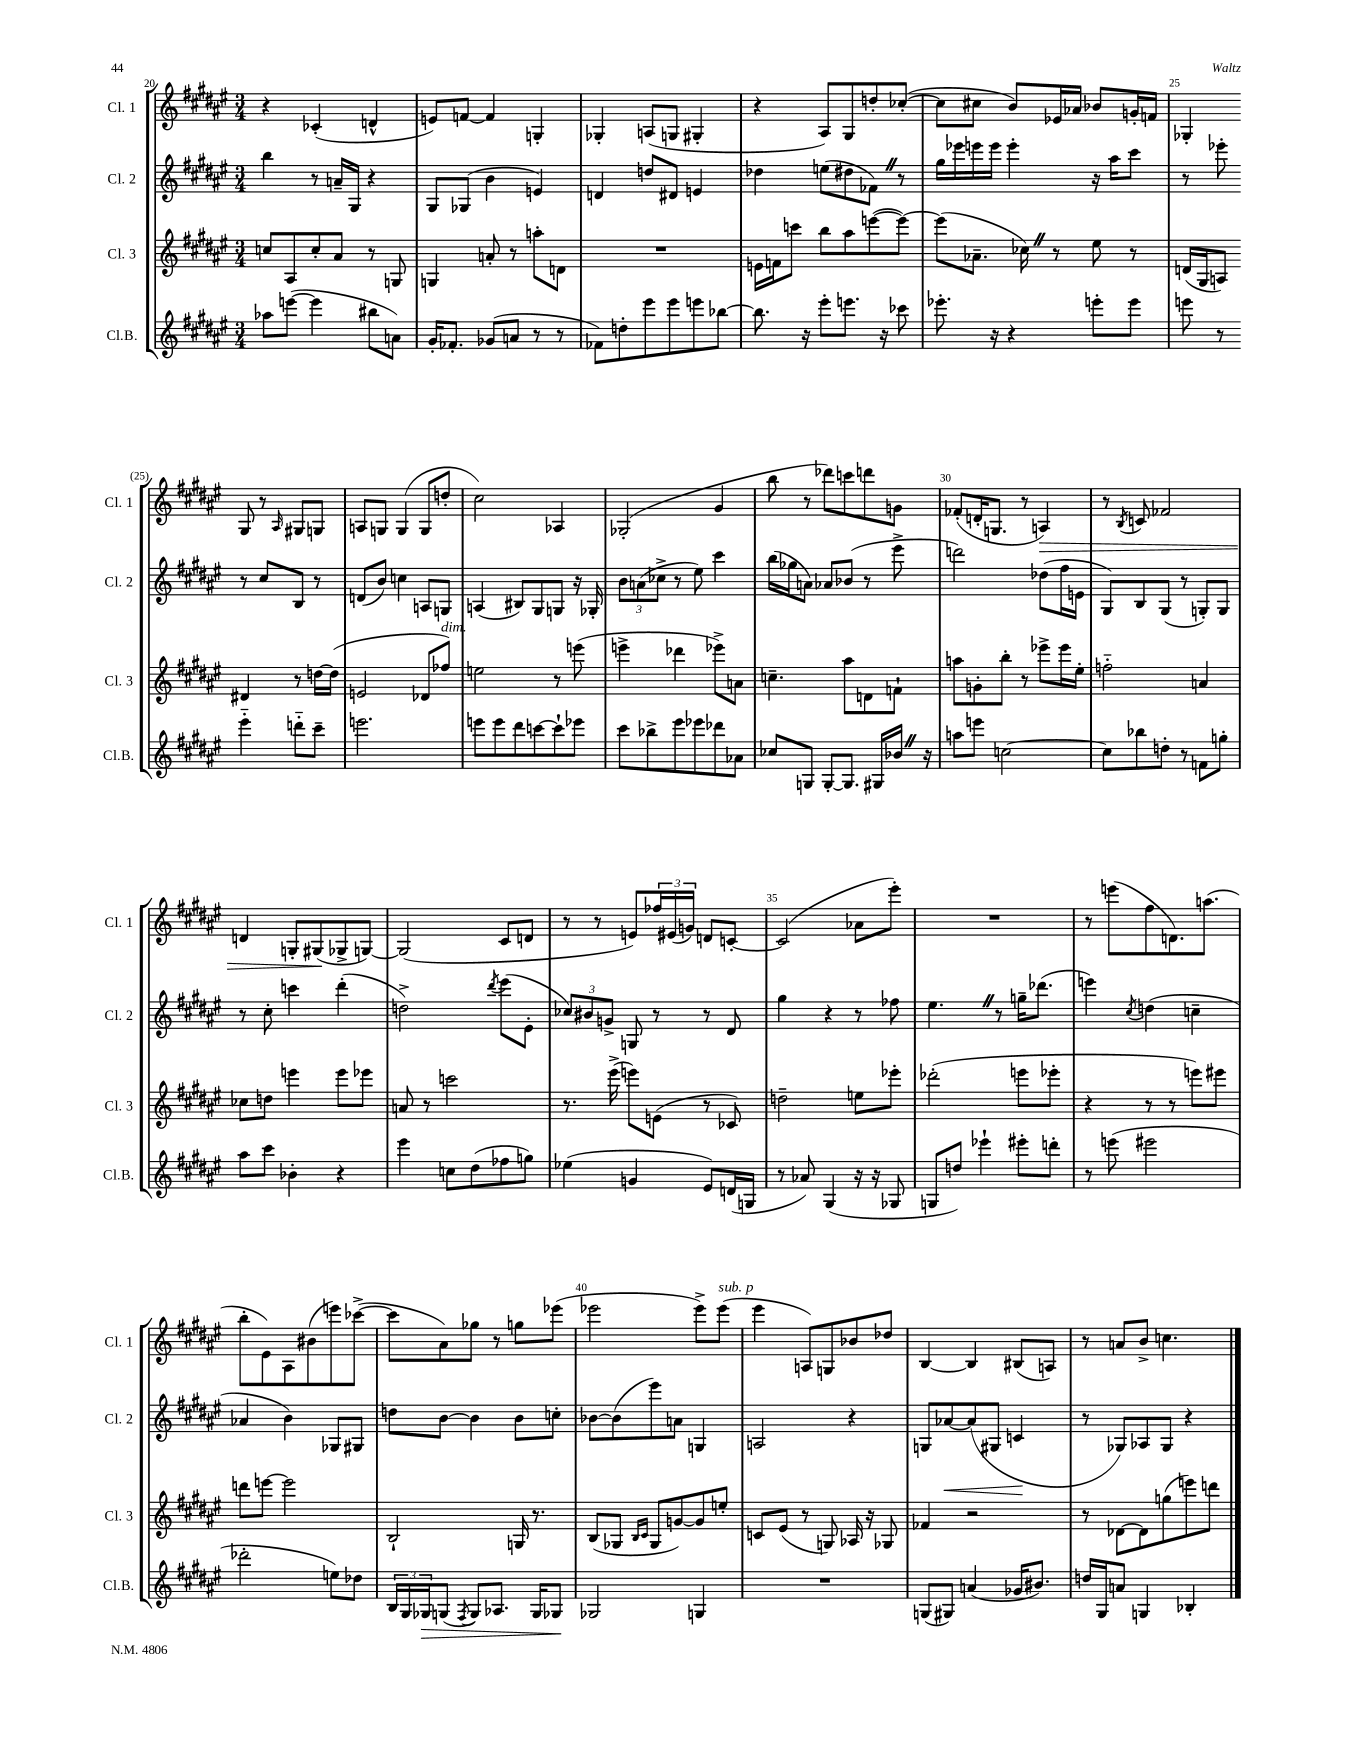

**kern	**kern	**kern	**kern
*staff4	*staff3	*staff2	*staff1
*clefG2	*clefG2	*clefG2	*clefG2
*k[f#c#g#d#a#e#]	*k[f#c#g#d#a#e#]	*k[f#c#g#d#a#e#]	*k[f#c#g#d#a#e#]
*M3/4	*M3/4	*M3/4	*M3/4
8aa-\L	8cc/L	4bb\	4r
([8eee\J	8A#/	.	.
4eee\]	8cc'/	8r	(4c-'/
.	8a#/J	16a~/LL	.
.	.	16G#/JJ	.
8bb#\L	8r	4r	4d^^/
8a\J)	8G/	.	.
=	=	=	=
16g#'/LK	4G/	8G#/L	8e/L)
8.f-'/J	.	.	.
.	.	(8G-/J	[8f/J
(8g-/L	8a'/	4b\	4f/]
8a/J	8r	.	.
8r	8aa'\L	4e/)	4G'/
8r	8d\J	.	.
=	=	=	=
8f-\L)	2.r	4d/	4G-'/
8dd'\	.	.	.
8eee#\	.	8dd/L	(8A/L
8eee#\	.	8d#/J	8G/J
8eee\	.	4e/	4G#'/
[8bb-\J	.	.	.
=	=	=	=
8.bb-\]	16e\LL	4dd-\	4r
.	16f\J	.	.
.	8ccc\J	.	.
16r	.	.	.
8eee#'\L	8bb\L	(8ee\L	8A#/L)
8.eee\J	8aa#\	8dd#\	8G#/
.	([8eee\	8f-\J)	8dd'/
16r	.	.	.
8ccc-\	8eee\_J)	8r	([8cc-'/J
=	=	=	=
8.eee-'\	(8eee\]L	16gg#\LL	8cc-\]L
.	.	16eee-\	.
.	8.a-~\J	16eee\	8cc#\J
16r	.	16eee\JJ	.
4r	.	4eee'\	8b/L)
.	16cc-\)	.	.
.	8r	.	16e-/L
.	.	.	16a-/JJ
8eee'\L	8ee#\	16r	8b-/L
.	.	16aa#\LK	.
8eee\J	8r	8ccc#\J	16g'/L
.	.	.	16f/JJ
=	=	=	=
8eee\	(16d/LL	8r	4G-'/
.	16G#/J	.	.
8r	8A/J)	8eee-'\	.
4eee'~\	4d#/	8r	8G-/
.	.	8cc#/L	8r
.	.	.	16qqA#/
8ddd'~\L	8r	8B/J	8G#/L
8ccc#~\J	[16dd\LL	8r	8G/J
.	(16dd\]JJ	.	.
=	=	=	=
2.eee\	2e/	(8d/L	8A/L
.	.	8b/J)	8G/J
.	.	4cc\	(4G/
.	8d-/L	8A/L	8G/L
.	8ff-/J)	8G/J	8dd'/J
=	=	=	=
8eee\L	2ee\	(4A/	2cc#\)
8eee\	.	.	.
8ddd#\	.	8B#/L)	.
[8ccc\	.	8G#/	.
8ccc`\]	8r	8G/J	4A-/
8eee-\J	(8eee\	16r	.
.	.	16G-'/	.
=	=	=	=
8ccc#\L	4eee^\	12b\L	(2G-'/
.	.	(12a\	.
8bb-^\	.	.	.
.	.	12cc-^\J	.
8eee#\	4ddd-\	8r	.
8eee-\	.	8ee#\)	.
8ddd-\	8eee-^\L)	4ccc#\	4g#/
8a-\J	8a\J	.	.
=	=	=	=
8cc-/L	4.cc~\	(16bb\LL	8bb\
.	.	16gg-\J	.
8G/J	.	8a\J)	8r
[8G'/L	.	8a-/L	8ddd-\L)
8.G/]J	8aa#\L	(8b-/J	8ccc\
.	8d\	8r	8ddd\
16G#/LL	.	.	.
16b-/JJ	8f`\J	8eee#^\	8g\J
16r	.	.	.
=	=	=	=
8aa\L	8aa\L	2ddd\)	(8f-'/L
8eee\J	8g'\	.	16d'/K
.	.	.	8.G/J
[2cc\	8bb'\J	.	.
.	8r	.	8r
.	8eee-^\L	(8dd-\L	4A/)
.	16eee-\L	16ff#\L	.
.	16ee#'\JJ	16e\JJ	.
=	=	=	=
8cc\]L	2ff'~\	8G#/L)	8r
.	.	.	8qB/
8bb-\	.	8B/	8c/
8dd'\J	.	(8G#/J	2f-/
8r	.	8r	.
8f\L	4a/	8G'/L)	.
8gg'\J	.	8G/J	.
=	=	=	=
8aa#\L	8cc-\L	8r	4d/
8ccc#\J	8dd\J	8cc#'\	.
4b-'\	4eee\	4ccc\	8G'/L
.	.	.	(8G#/
4r	8eee\L	(4ddd#'\	8G-^/
.	8eee-\J	.	[8G/J)
=	=	=	=
4eee#\	8a/	2dd^\)	(2G/]
.	8r	.	.
8cc\L	2ccc\	.	.
(8dd#\	.	.	.
.	.	8qddd#/	.
8ff-\	.	(8eee#\L	8c#/L
8gg\J)	.	8e#'\J	8d/J
=	=	=	=
(4ee-\	8.r	12cc-/L)	8r
.	.	12b#/	.
.	.	.	8r
.	.	12g^/J	.
.	(16eee#^\	.	.
4g/	8eee\L)	8G/	8e/L)
.	(8e\J	8r	24ff-/L
.	.	.	(24e#/
.	.	.	24g/JJ)
8e#/L)	8r	8r	8d/L
(16d/L	8c-/)	8d#/	[8c'/J
16G/JJ	.	.	.
=	=	=	=
8r	2dd~\	4gg#\	(2c/]
8a-/)	.	.	.
(4G#/	.	4r	.
16r	8ee\L	8r	8a-\L
16r	.	.	.
8G-/	8eee-'\J	8ff-\	8eee#'\J)
=	=	=	=
8G/L	(2ddd-'\	4.ee#\	2.r
8dd/J)	.	.	.
4eee-`\	.	.	.
.	.	8r	.
8eee#'\L	8eee\L	16gg~\LK	.
.	.	(8.ddd-\J	.
8ddd'\J	8eee-'\J	.	.
=	=	=	=
8r	4r	4eee\)	8r
(8eee\	.	.	(8eee\L
.	.	8qcc#/	.
2eee#\	8r	(4dd\	8ff#\
.	8r	.	8.d\)
.	8eee\L)	4cc~\	.
.	.	.	(8.aa\J
.	8eee#\J	.	.
=	=	=	=
2ddd-'\	8ddd\L	4a-/	8bb'\L
.	[8eee\J	.	8e#\)
.	2eee\]	4b\)	8A#\
.	.	.	(8b#\
8ee\L)	.	8G-/L	8eee\)
8dd-\J	.	8G#/J	([8ccc-^\J
=	=	=	=
24B/LL	2B`/	8dd\L	8ccc-\]L
24G#/	.	.	.
24G-/J	.	.	.
(8G/J	.	[8b\J	8a#\)
8qF#/	.	.	.
8G/L)	.	4b\]	8gg-\J
8.A-/J	.	.	8r
.	16G/	8b\L	8gg\L
16G/LK	8.r	.	.
8G-/J	.	8cc'\J	(8eee-\J
=	=	=	=
2G-/	(8B/L	[8b-\L	2eee-\
.	8G-/J	(8b-\]	.
.	16qqB/LL	.	.
.	16qqc#/JJ	.	.
.	8G-/L	8eee#\)	.
.	[8g/)	8a\J	.
4G/	8g/]	4G/	8eee-^\L)
.	8ee'/J	.	(8eee-\J
=	=	=	=
2.r	8c/L	2A/	4eee#\
.	(8e#/J	.	.
.	8r	.	8A/L)
.	8G/)	.	8G/
.	16A-/	4r	8b-/
.	16r	.	.
.	8G-/	.	8dd-/J
=	=	=	=
(8G/L	4f-/	8G/L	[4B/
8G#/J)	.	[8a-/	.
(4a/	2r	(8a-/]	4B/]
.	.	8G#/J	.
16g-/LK	.	4c/	(8B#/L
8.b#/J)	.	.	.
.	.	.	8A/J)
=	=	=	=
16dd/LL	8r	8r	8r
16G#/J	.	.	.
8a/J	[8d-\L	8G-/L)	8a/L
4G/	8d-\]	8A-/	8b^/J
.	(8gg\	8G-/J	4.cc\
4B-'/	8eee\)	4r	.
.	8ddd\J	.	.
==	==	==	==
*-	*-	*-	*-
